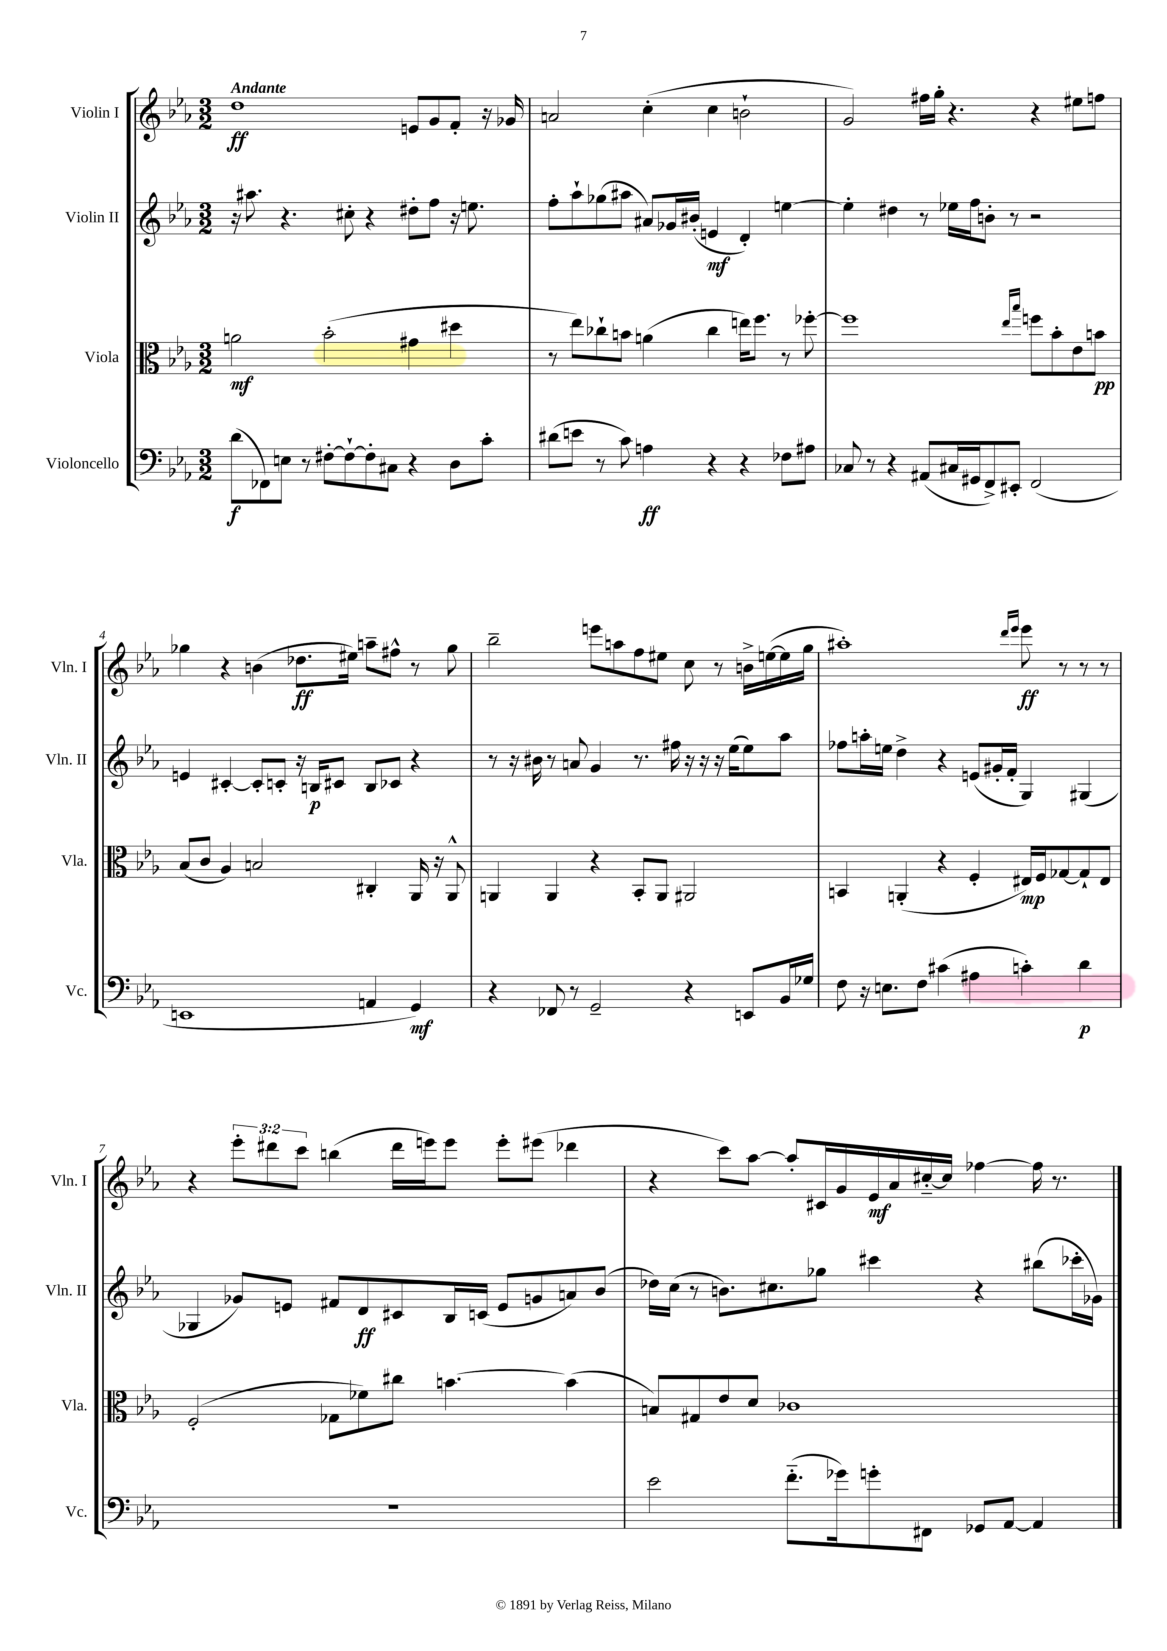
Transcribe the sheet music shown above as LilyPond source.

<<
\new StaffGroup <<
\new Staff = "s0" \with { instrumentName = "Violin I" shortInstrumentName = "Vln. I" } {
    \clef treble \key ees \major \numericTimeSignature \time 3/2 \override Staff.TupletNumber.text = #tuplet-number::calc-fraction-text \tempo "Andante"
    d''1\ff e'8 g'8 f'8-. r16 ges'16 |
    a'2 c''4-.( c''4 b'2-! |
    g'2) fis''16 g''16-. r4. r4 eis''8 f''8 |
    ges''4 r4 b'4( des''8.\ff eis''16) a''8-- fis''8-^ r8 ges''8 |
    bes''2-- e'''8 a''8 f''8 eis''8 c''8 r8 b'16-> e''16~( e''16 g''16 |
    ais''1-.) \grace { d'''16 ees'''16 } ees'''8\ff r8 r8 r8 |
    r4 \tuplet 3/2 { ees'''8-. dis'''8 c'''8 } b''4( dis'''16 e'''16) e'''8 e'''8-. eis'''8( des'''4 |
    r4 c'''8) aes''8~ aes''8-. cis'16 g'16 ees'16\mf aes'16 cis''16~-_ cis''16 fes''4~ fes''16 r8. \bar "|." |
}
\new Staff = "s1" \with { instrumentName = "Violin II" shortInstrumentName = "Vln. II" } {
    \clef treble \key ees \major \numericTimeSignature \time 3/2
    r16 ais''8. r4. cis''8-. r4 dis''8-. f''8 r16 e''8. |
    f''8-. aes''8-! ges''8( ais''8 ais'8) ges'16 bis'16-.( e'4\mf d'4-.) e''4~ |
    e''4-. dis''4 r8 ees''16 f''16 b'8-. r8 r2 |
    e'4 cis'4~-. cis'8-. c'8-. r16 b16\p cis'8 b8 ces'8 r4 |
    r8 r16 bis'16 r8 a'8 g'4 r8. fis''16 r16 r16 r16 ees''16( ees''8) aes''8 |
    fes''8 a''16-. e''16 d''4-> r4 e'8( gis'16-. f'16-. g4) gis4( |
    ges4 ges'8) e'8 fis'8 d'8\ff cis'8 bes16 c'16( e'8 g'8 a'8) bes'8( |
    des''16) c''16( r8 b'8.) cis''8. ges''8 cis'''4 r4 bis''8( ces'''16-. ges'16) \bar "|." |
}
\new Staff = "s2" \with { instrumentName = "Viola" shortInstrumentName = "Vla." } {
    \clef alto \key ees \major \numericTimeSignature \time 3/2
    a'2\mf bes'2-.( gis'4 dis''4 |
    r8 ees''8) ces''8-! b'8 a'4( ces''4 e''16) f''8. r8 fes''8~-. |
    fes''1 \grace { ees''16 bes''16 } f''8 bes'8-. ees'8 b'8\pp |
    bes8( c'8 aes4) b2 cis4-. aes,16 r16 aes,8-^ |
    a,4 a,4 r4 bes,8-. a,8 ais,2 |
    b,4 a,4-.( r4 f4-. eis16\mp) f16 ges8~ ges8-! eis8 |
    f2-.( ges8 fes'8) cis''8 b'4.~ b'4( |
    b8) gis8 ees'8 d'8 ces'1 \bar "|." |
}
\new Staff = "s3" \with { instrumentName = "Violoncello" shortInstrumentName = "Vc." } {
    \clef bass \key ees \major \numericTimeSignature \time 3/2
    d'8\f( fes,8) e8 r8 fis8~-. fis8~-! fis8-. cis8 r4 d8 c'8-. |
    dis'8( e'8 r8 c'8) a4\ff r4 r4 fes8 ais8 |
    ces8 r8 r4 ais,8( cis16 gis,16 f,8->) eis,8-. f,2( |
    e,1 a,4 g,4\mf) |
    r4 fes,8 r8 g,2-- r4 e,8 bes,16 ges16 |
    f8 r16 e8. f8 cis'4( ais4 c'4-.) d'4\p |
    R1. |
    ees'2 f'8.-_( ges'16) g'8-. fis,8 ges,8 aes,8~ aes,4 \bar "|." |
}
>>
>>
